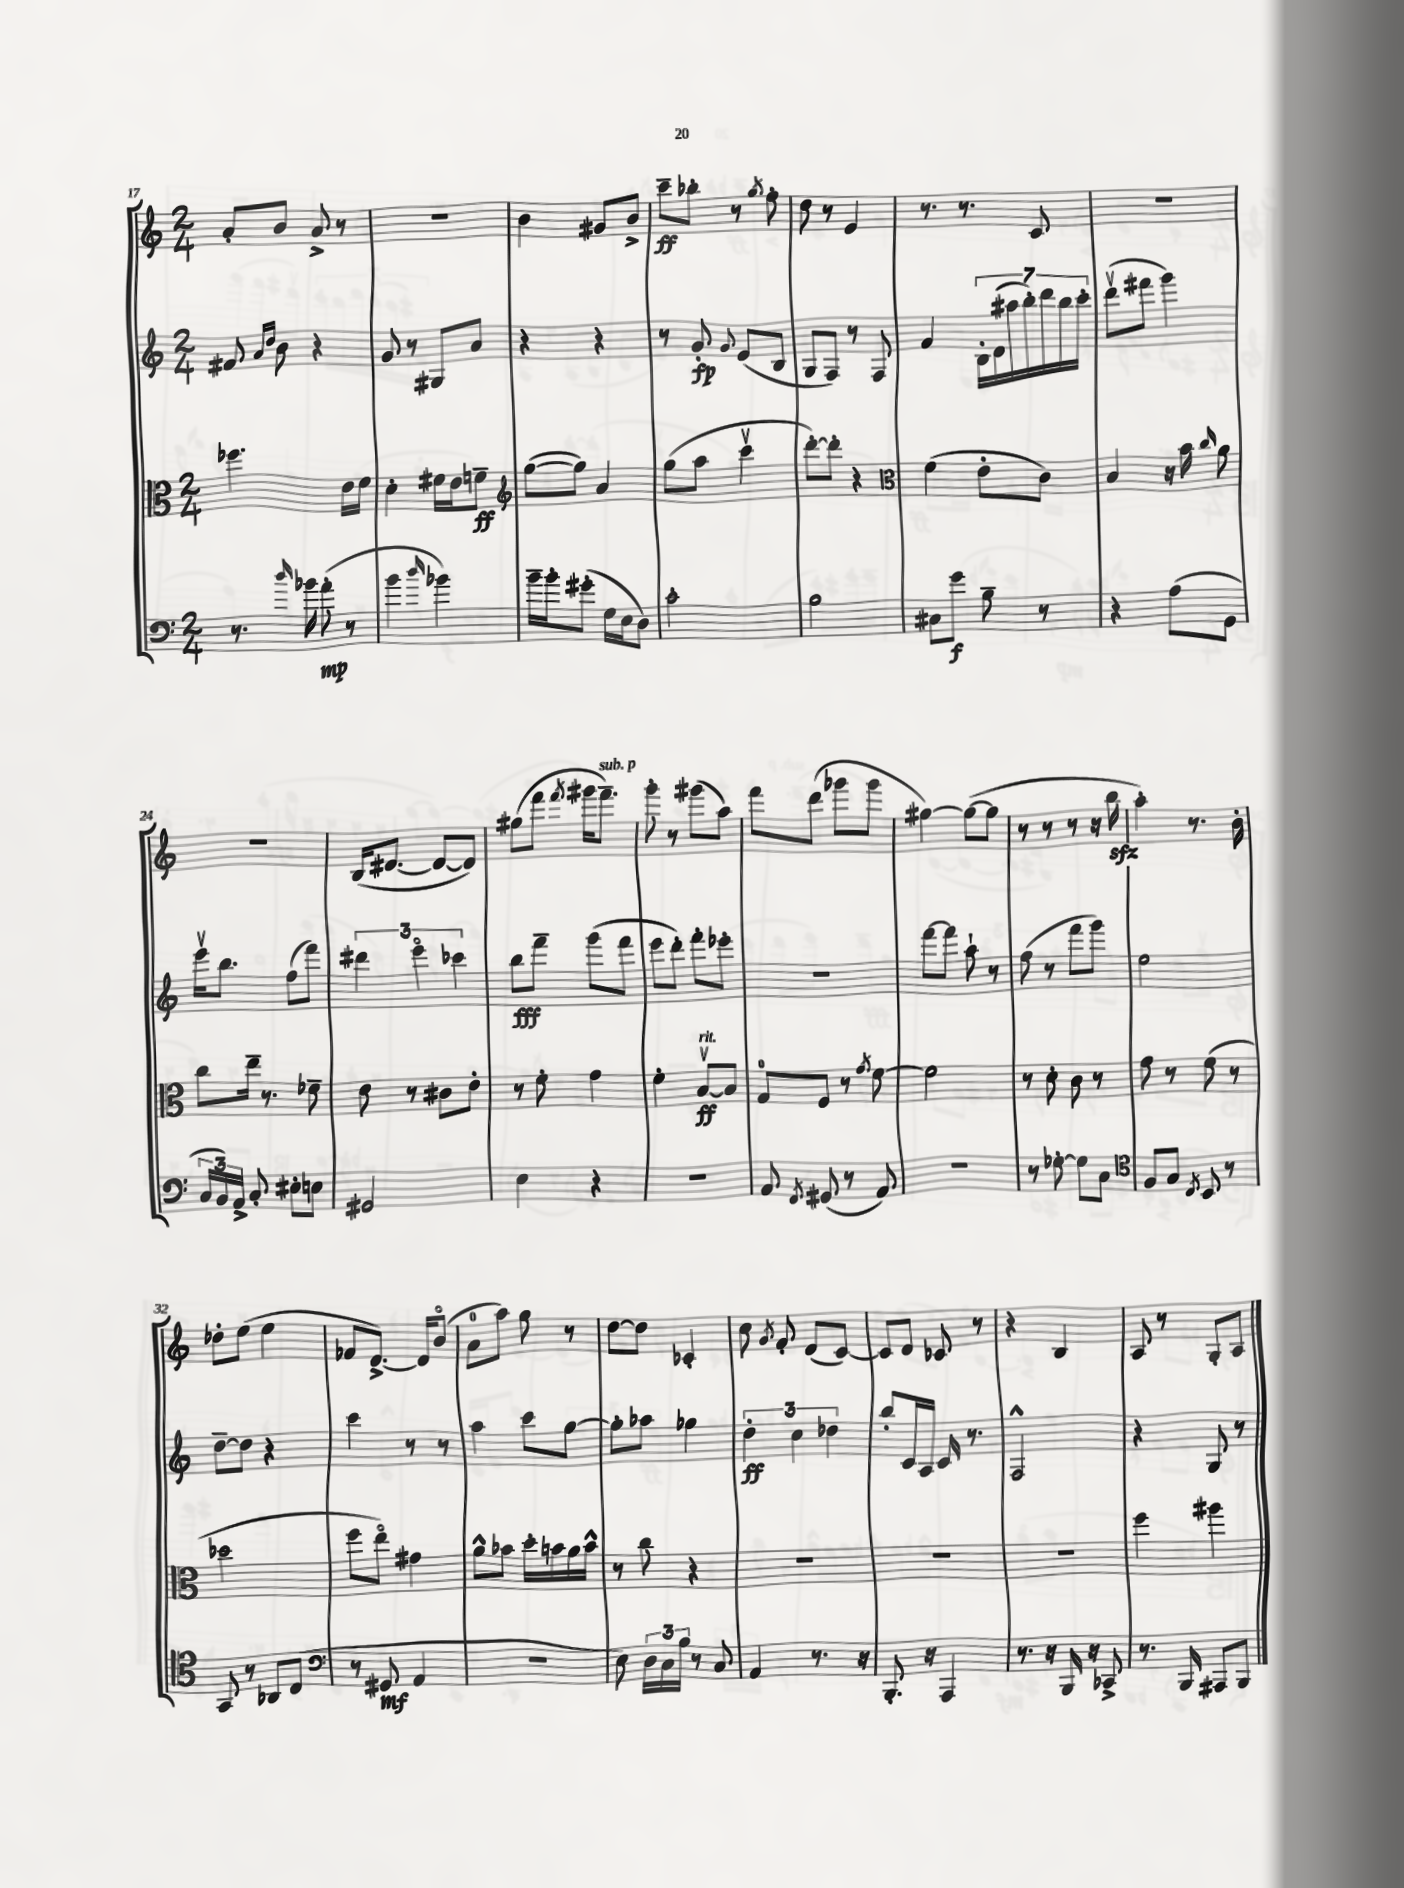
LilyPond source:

<<
\new StaffGroup <<
\new Staff = "s0" {
    \clef treble \key c \major \numericTimeSignature \time 2/4
    \autoBeamOff a'8[-. b'8] a'8-> r8 |
    r2 |
    b'4 gis'8[ b'8]-> |
    c'''8[--\ff bes''8]-. r8 \acciaccatura { g''8 } f''8-. |
    d''8 r8 e'4 |
    r8. r8. c'8 |
    r2 |
    R2 |
    b16[( dis'8.]~ dis'8[~ dis'8]) |
    gis''8[( f'''8] \acciaccatura { f'''8 } gis'''16[ f'''8.]--^\markup { \italic "sub. p" }) |
    g'''8-. r8 gis'''8[( a''8]) |
    f'''8[ d'''8]( ges'''8[ ges'''8] |
    gis''4~) gis''8[~( gis''8] |
    r8 r8 r8 r16 b''16\sfz |
    a''4-.) r8. b'16-. |
    des''8[-. e''8]( e''4 |
    fes'8[ d'8.]~->) d'16[ b'8]\flageolet( |
    a'8[-0 a''8]) g''8 r8 |
    d''8[~ d''8] ces'4-. |
    c''8 \acciaccatura { g'8 } f'8-. d'8[( c'8]~) |
    c'8[ d'8] ces'8 r8 |
    r4 b4 |
    a8 r8 g8[-. a8] \bar "|." |
}
\new Staff = "s1" {
    \clef treble \key c \major \numericTimeSignature \time 2/4
    \autoBeamOff fis'8 \grace { a'16[ d''16] } b'8 r4 |
    g'8 r8 gis8[ a'8] |
    r4 r4 |
    r8 g'8-.\fp \appoggiatura { g'8 } e'8[( b8] |
    g8[ f8]) r8 f8 |
    f'4 \tuplet 7/4 { b16[-. d'16( ais''16 b''16-.) d'''16 b''16 c'''16]-. } |
    d'''8[\upbow( fis'''8] g'''4) |
    e'''16[\upbow b''8.] f''8[( f'''8]) |
    \tuplet 3/2 { dis'''4 e'''4\flageolet ces'''4 } |
    b''8[\fff f'''8]-- g'''8[( f'''8] |
    e'''8[ d'''8]-.) f'''8[-. ees'''8]-. |
    R2 |
    f'''8[~ f'''8] a''8-! r8 |
    f''8( r8 f'''8[ g'''8]) |
    e''2 |
    d''8[~-- d''8] r4 |
    c'''4 r8 r8 |
    a''4 c'''8[ g''8]~ |
    g''8[-. aes''8] ges''4 |
    \tuplet 3/2 { d''4-.\ff c''4 des''4 } |
    b''8[-. c'16 a16] c'16 r8. |
    f2-^ |
    r4 g8 r8 \bar "|." |
}
\new Staff = "s2" {
    \clef alto \key c \major \numericTimeSignature \time 2/4
    \autoBeamOff fes''4. e'16[ f'16] |
    d'4-. fis'16[ e'16 f'8]--\ff |
    \clef treble g''8[~( g''8]) a'4 |
    g''8[( a''8] c'''4\upbow |
    d'''8[~-.) d'''8]-. r4 |
    \clef alto f'4( e'8[-. c'8]) |
    b4 r16 b'16 \grace { c''16 } a'8 |
    c''8[ e''16]-- r8. fes'8-- |
    e'8 r8 cis'8[ e'8]-. |
    r8 f'8-. g'4 |
    f'4-. b8[~\upbow\ff^\markup { \italic "rit." } b8] |
    g8[-0 f8] r8 \acciaccatura { g'8 } f'8~ |
    f'2 |
    r8 d'8-. c'8 r8 |
    g'8 r8 f'8( r8 |
    des''2 |
    f''8[ e''8]\flageolet) gis'4 |
    a'8[-^ bes'8] d''16[-. b'16 a'16 b'16]-^ |
    r8 c''8 r4 |
    R2 |
    R2 |
    R2 |
    f''4 ais''4 \bar "|." |
}
\new Staff = "s3" {
    \clef bass \key c \major \numericTimeSignature \time 2/4
    \autoBeamOff r8. \grace { d''16 } bes'16 a'8-.\mp( r8 |
    b'4 \grace { d''16 } bes'4) |
    b'16[-- b'16-. gis'8]-.( g16[ e16 d8]) |
    c'2-. |
    b2 |
    cis8[ g'8]\f b8-- r8 |
    r4 a8[( g,8] |
    \tuplet 3/2 { c16[ b,16) a,16]-> } c8-. eis8[-. e8] |
    gis,2 |
    e4 r4 |
    R2 |
    a,8 \acciaccatura { f,8 } gis,8( r8 a,8) |
    r2 |
    r8 ges8~-. ges8[ c8] |
    \clef tenor f8[ g8] \acciaccatura { c8 } b,8 r8 |
    g,8 r8 aes,8[ c8]( |
    \clef bass r8 gis,8\mf a,4 |
    R2 |
    e8) \tuplet 3/2 { d16[ c16 b16] } r8 c8 |
    a,4 r8. r16 |
    b,,8.-. r16 a,,4 |
    r8. r16 b,,16 r16 ces,8-> |
    r8. b,,16 ais,,8[ b,,8] \bar "|." |
}
>>
>>
\layout { \context { \Score currentBarNumber = #17 } }
